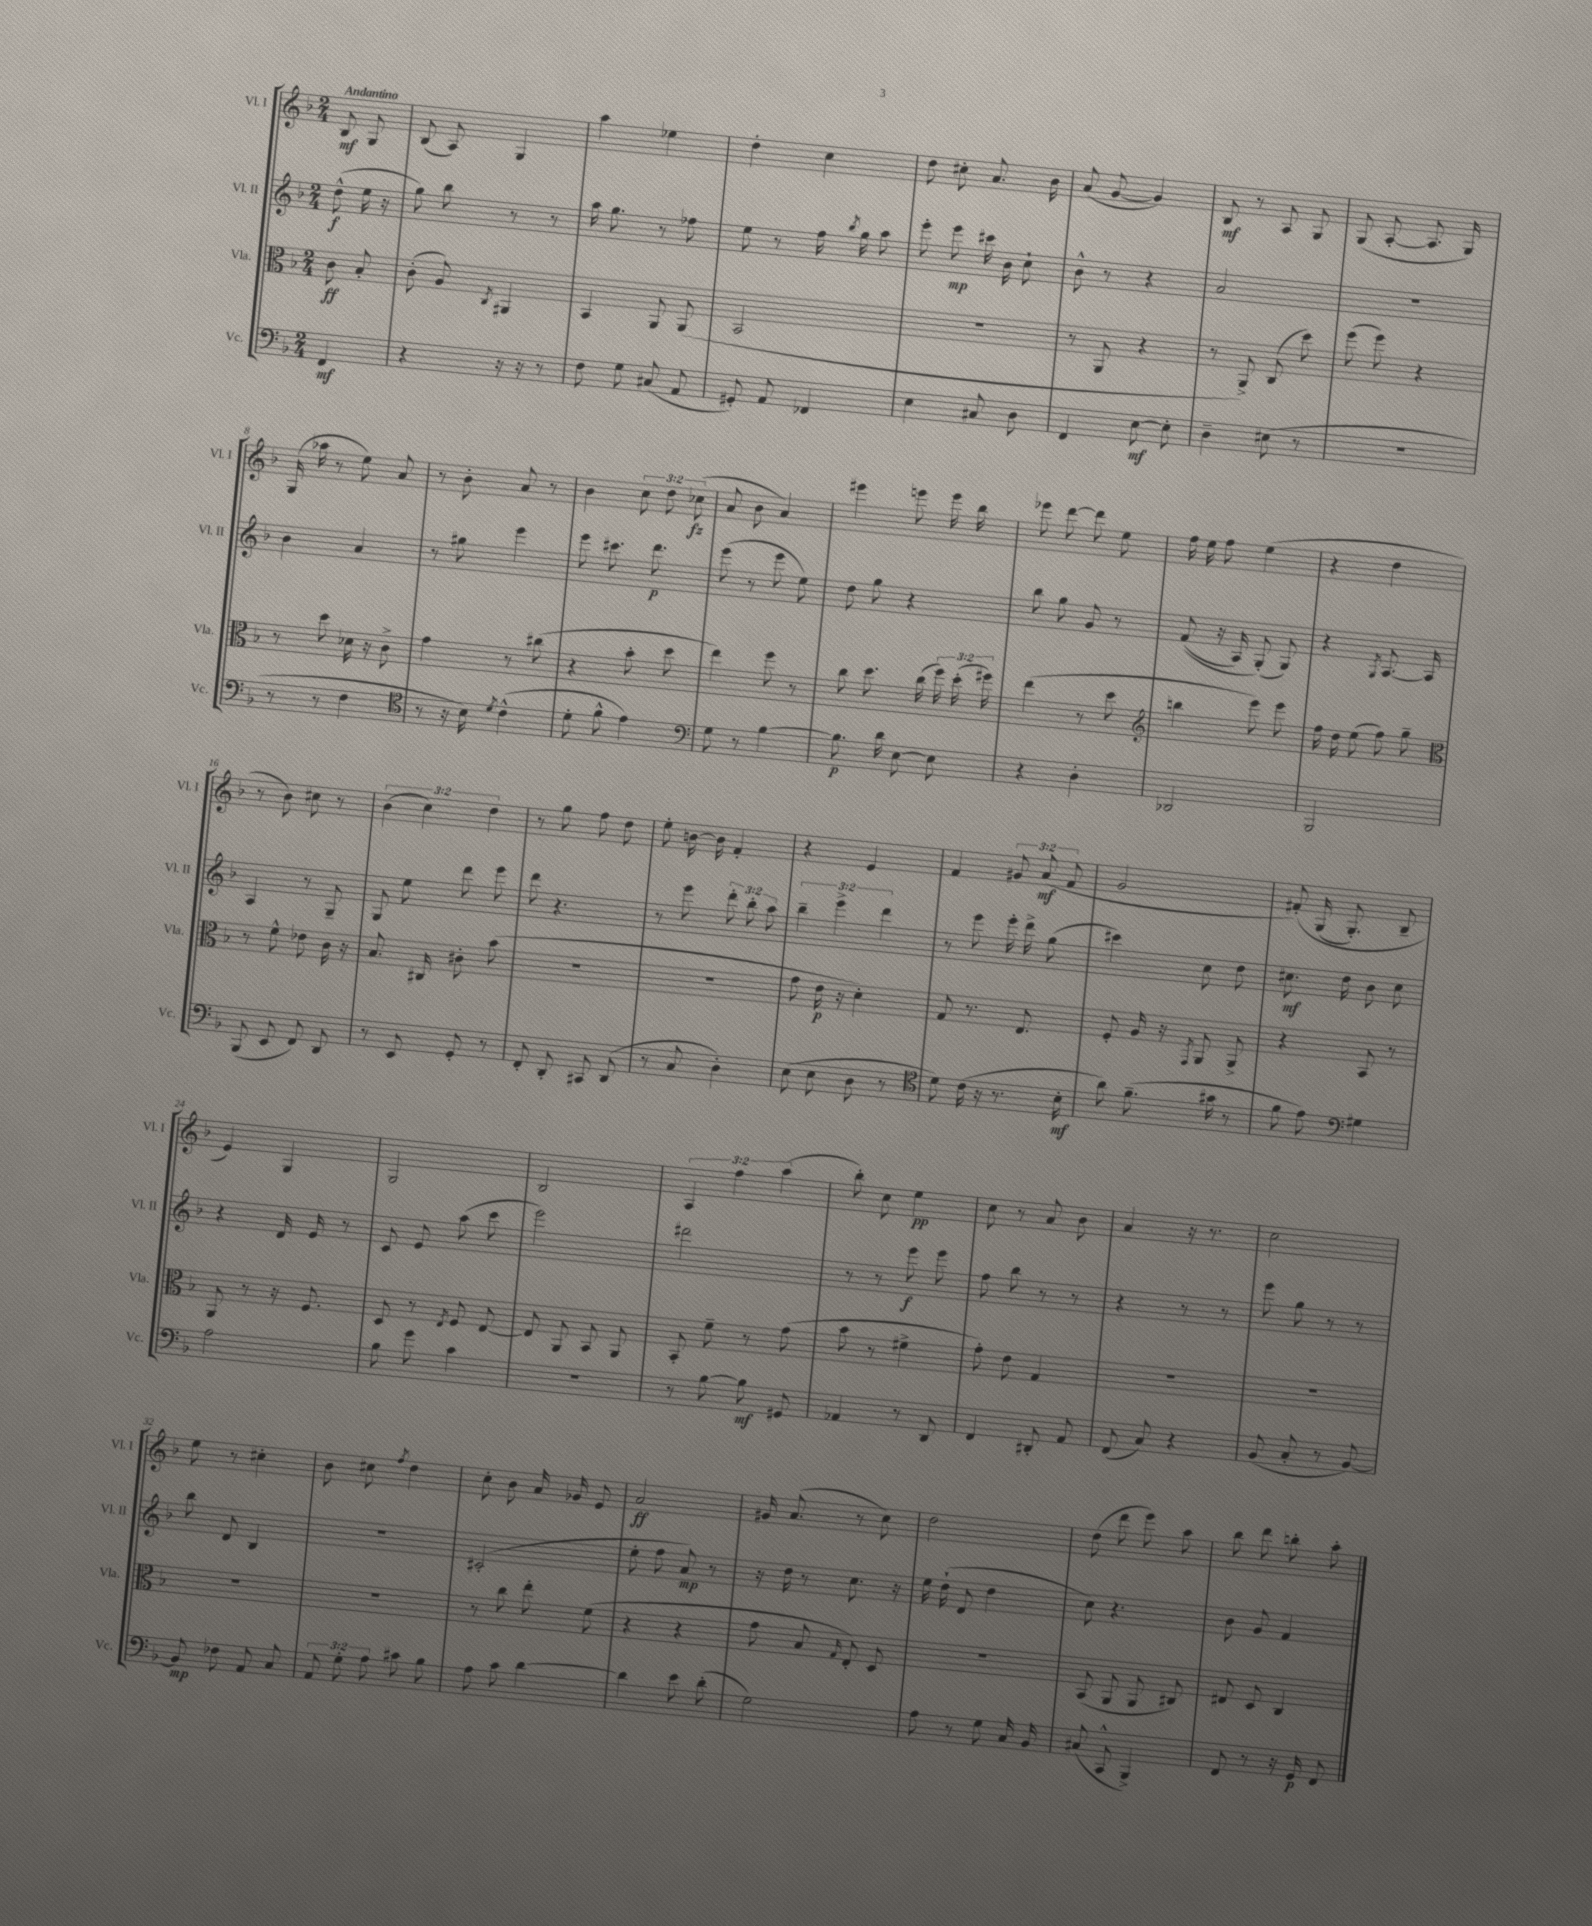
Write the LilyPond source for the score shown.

<<
\new StaffGroup <<
\new Staff = "s0" \with { instrumentName = "Vl. I" shortInstrumentName = "Vl. I" } {
    \clef treble \key f \major \numericTimeSignature \time 2/4 \override Staff.TupletNumber.text = #tuplet-number::calc-fraction-text \partial 4 \tempo "Andantino"
    \autoBeamOff bes8\mf g8 |
    bes8( a8) g4 |
    a''4 ees''4 |
    d''4-. c''4 |
    d''8 cis''8-. a'8. bes'16 |
    a'8( g'8~ g'4) |
    bes8\mf r8 a8 g8 |
    g8( a8~-. a8. g16) |
    g16( aes''16 r8 e''8) a'8 |
    r8 bes'8-. a'8 r8 |
    bes'4 \tuplet 3/2 { c''8 d''8 ces''8\fz( } |
    a'8 bes'8 a'4) |
    eis'''4 e'''8 e'''16 bes''16 |
    ees'''8 d'''8~ d'''8 e''8 |
    f''16 e''16 f''8 e''4( |
    r4 d''4 |
    r8 bes'8) cis''8 r8 |
    \tuplet 3/2 { bes'4( c''4) d''4 } |
    r8 g''8 f''8 d''8 |
    e''8-. b'16~ b'16 f'4-. |
    r4 e'4 |
    f'4 \tuplet 3/2 { gis'8 a'8\mf( f'8 } |
    g'2 |
    fis'8-.)\( g16( g8.-.) bes8-- |
    e'4\) g4 |
    g2 |
    bes2 |
    \tuplet 3/2 { a4 f''4 a''4( } |
    bes''8-.) c''8 e''4\pp |
    c''8 r8 a'8 bes'8 |
    a'4 r16 r8. |
    c''2 |
    e''8 r8 cis''4-. |
    bes'8 cis''8 \acciaccatura { f''8 } d''4 |
    c''8-. bes'8 a'16 ges'16 e'8 |
    a'2\ff |
    gis'16 a'8.( r8 c''8) |
    d''2 |
    d''8( d'''8 e'''8) a''8 |
    bes''8 d'''8 b''8-. a''8-. \bar "|." |
}
\new Staff = "s1" \with { instrumentName = "Vl. II" shortInstrumentName = "Vl. II" } {
    \clef treble \key f \major \numericTimeSignature \time 2/4 \override Staff.TupletNumber.text = #tuplet-number::calc-fraction-text \partial 4
    \autoBeamOff d''8-^\f( e''16 r16 |
    g''8) bes''8 r8 r8 |
    a''16 g''8. r8 fes''8 |
    e''8 r8 f''16 \acciaccatura { bes''8 } g''16 a''8 |
    e'''8-. e'''8\mp cis'''16 bes'16 c''8-! |
    bes'8-^ r8 r4 |
    a'2 |
    r2 |
    bes'4 a'4 |
    r8 gis''8 e'''4 |
    e'''8 cis'''8. d'''8.\p |
    e'''8( r8 e'''8 e''8) |
    d''8 g''8 r4 |
    bes''8 g''8 g'8 r8 |
    f'8(\( r16 a16) g8-.(\) g8) |
    r4 \acciaccatura { g8 } a8.~ a16 |
    a4 r8 g8-- |
    g8 e''8 d'''8 e'''8 |
    d'''8 r4. |
    r8 e'''8 \tuplet 3/2 { d'''8-. bes''8-. a''8 } |
    \tuplet 3/2 { bes''4-- e'''4-> d'''4 } |
    r8 e'''8 e'''16-. d'''16-> g''8( |
    cis'''4) c''8 d''8 |
    cis''8.\mf d''16 bes'8 cis''8 |
    r4 d'16 e'16 r8 |
    c'8 e'8 a''8( c'''8 |
    e'''2) |
    dis'''2 |
    r8 r8 e'''8\f e'''8 |
    f''8 bes''8 r8 r8 |
    r4 r8 r8 |
    e'''8 g''8 r8 r8 |
    bes''8 d'8 bes4 |
    R2 |
    cis'2-.( |
    e''8-. f''8 a'8\mp) r8 |
    r16 d''16 r8 c''8. r16 |
    e''16 d''16-!( d'8 d''4 |
    c''8) r4. |
    bes'8 g'8 f'4 \bar "|." |
}
\new Staff = "s2" \with { instrumentName = "Vla." shortInstrumentName = "Vla." } {
    \clef alto \key f \major \numericTimeSignature \time 2/4 \override Staff.TupletNumber.text = #tuplet-number::calc-fraction-text \partial 4
    \autoBeamOff c'8\ff bes8-. |
    c'8-.( a8) \acciaccatura { c8 } ais,4 |
    bes,4 a,8 a,8( |
    bes,2 |
    R2 |
    r8 a,8 r4 |
    r8 a,8->) c8( d''8) |
    f''8( f''8) r4 |
    r8 d''8 des'16 r16 c'8-> |
    g'4 r8 cis''8( |
    r4 bes'8-. d''8 |
    e''4) f''8 r8 |
    c''8 d''8. c''16( \tuplet 3/2 { f''16) d''16-.( fis''16) } |
    e''4( r8 d''8 |
    \clef treble b''4 e'''8) e'''8 |
    f''16 d''16 e''8( f''8) g''8-- |
    \clef alto r8 f'8-^ ees'8 c'16 r16 |
    bes8. cis16 cis'8-. bes'8( |
    R2 |
    r2 |
    g'8 e'16\p r16 d'4-.) |
    g8 r8. e8. |
    f8-. a16 r16 \acciaccatura { g,8 } a,8 a,8-> |
    r4 bes,8 r8 |
    a,8 r8 r16 f8. |
    d8 r8 \acciaccatura { e8 } f8 e8~ |
    e8 a,8 bes,8 a,8 |
    bes,8-. f'8-- r8 g'8( |
    bes'8 r8 fis'4-> |
    g'8-.) e'8 g4 |
    R2 |
    R2 |
    R2 |
    R2 |
    r8 c''8 e''8-. f'8( |
    r4 r4 |
    g'8 bes8 \grace { g16 } e8-.) d8 |
    r2 |
    bes,8( a,8 a,8 cis8) |
    eis8 d8 c4 \bar "|." |
}
\new Staff = "s3" \with { instrumentName = "Vc." shortInstrumentName = "Vc." } {
    \clef bass \key f \major \numericTimeSignature \time 2/4 \override Staff.TupletNumber.text = #tuplet-number::calc-fraction-text \partial 4
    \autoBeamOff f,4\mf |
    r4 r16 r16 r8 |
    f8 g8 cis8( a,8 |
    gis,8-.) a,8 fes,4 |
    e4 cis8 d8 |
    f,4 e8~\mf e8-. |
    d4-- eis8( r8 |
    r2 |
    r8 r8 f4 |
    \clef tenor r8 r16 bes16) \acciaccatura { d'8 } c'4-^( |
    d'8-. f'8-^ e'4) |
    \clef bass g8 r8 bes4~ |
    bes8.\p d'16 e8~ e8 |
    r4 d4-. |
    des,2 |
    bes,,2 |
    bes,,8( e,8 f,8) d,8 |
    r8 e,8 g,8-. r8 |
    f,8-. d,8-. cis,8 d,8( |
    r8 c8 d4-.) |
    e8( e8 d8 r8 |
    \clef tenor d'8) c'16( r16 r8. bes16-.\mf |
    a'8) f'8.--( gis'16 r8 |
    f'8 e'8) \clef bass gis4 |
    a2 |
    bes8 g'8 c'4 |
    r2 |
    r8 bes8~ bes8\mf gis,8 |
    aes,4 r8 d,8 |
    f,4 dis,8-. a,8 |
    f,8( c8) r4 |
    bes,8( c8-. r8 bes,8~) |
    bes,8\mp fes8 a,8 c8 |
    \tuplet 3/2 { a,8 g8-. a8 } cis'8 bes8 |
    a8 c'8 d'4~ |
    d'4 e'8 d'8-.( |
    g2) |
    a8 r8 g8 c16 bes,16 |
    cis8( c,8-^ bes,,4->) |
    f,8 r8 r16 g,16\p f,8 \bar "|." |
}
>>
>>
